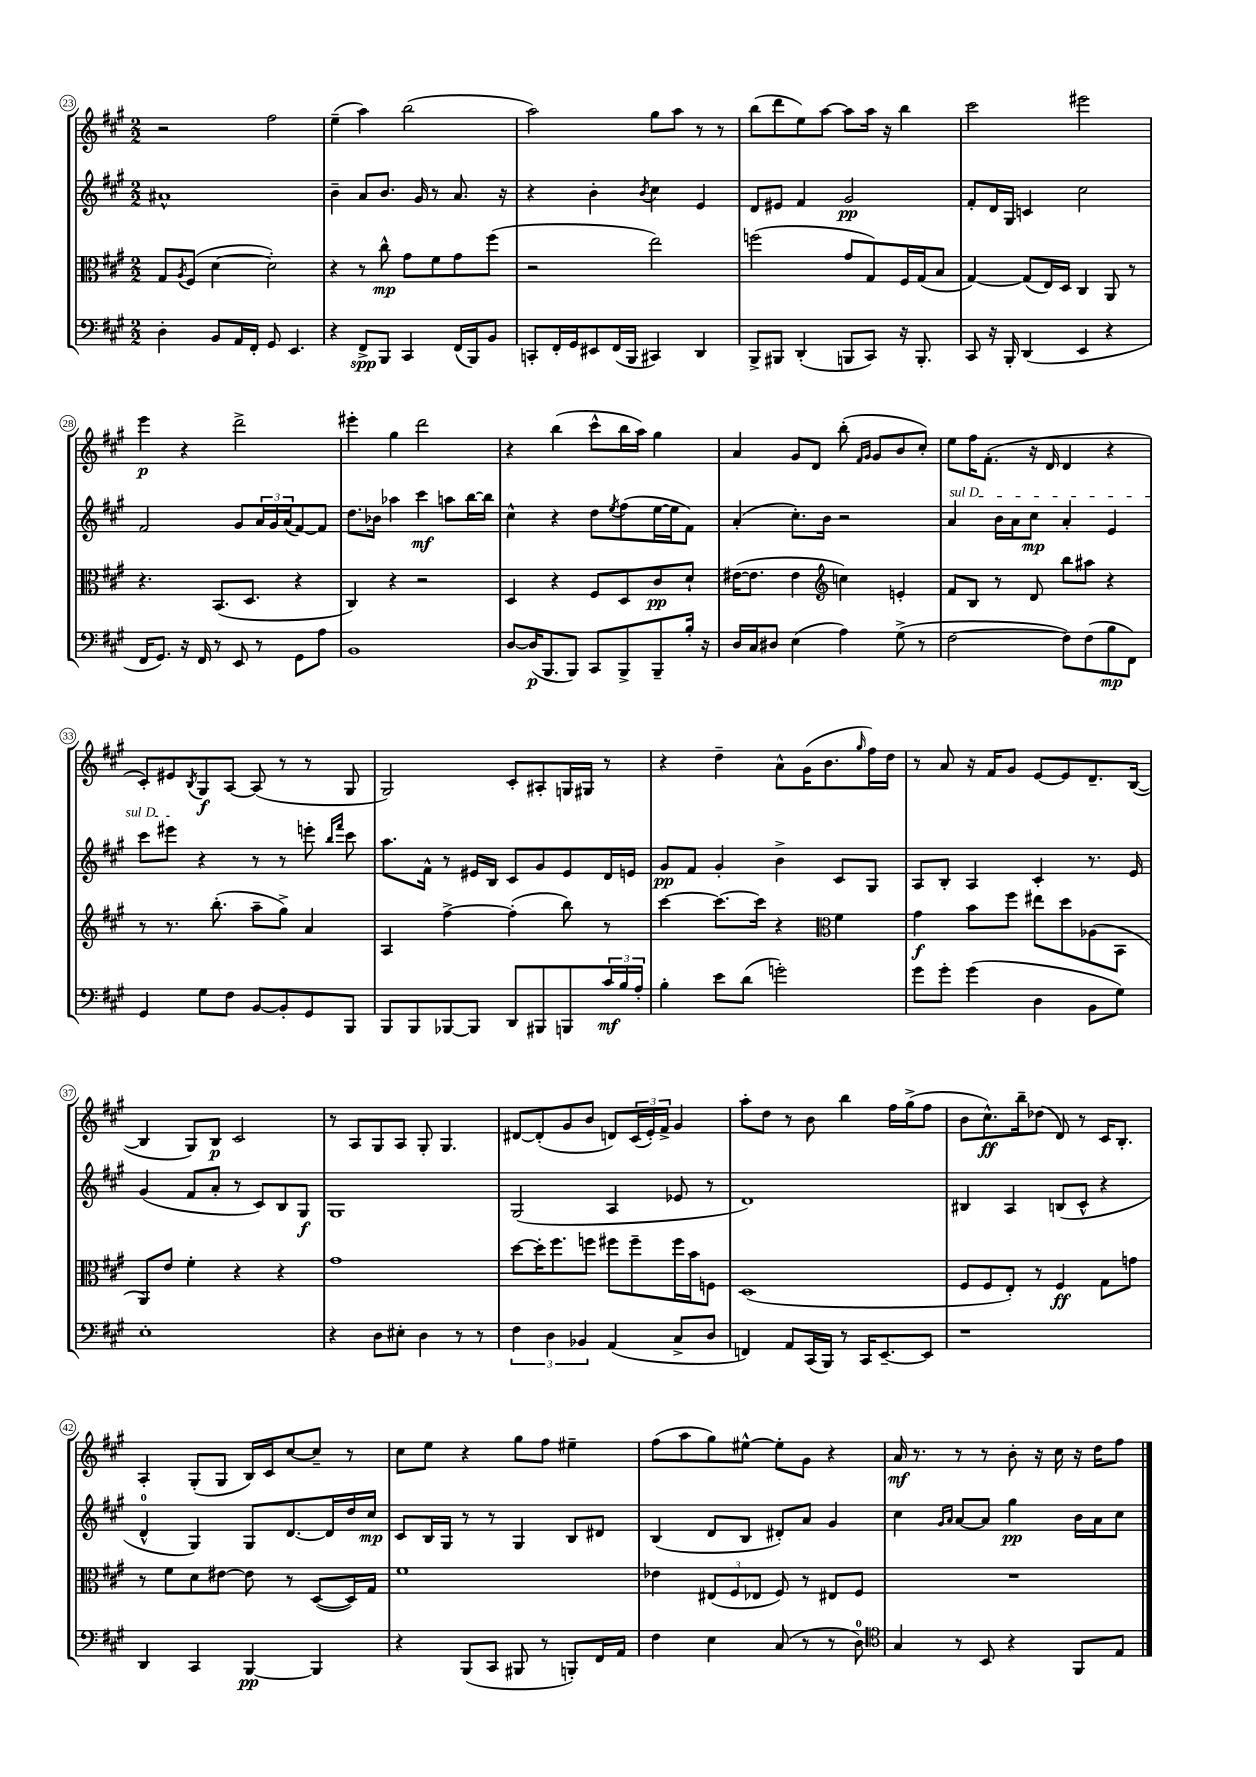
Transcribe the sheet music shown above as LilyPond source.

<<
\new StaffGroup <<
\new Staff = "s0" {
    \clef treble \key a \major \numericTimeSignature \time 2/2
    r2 fis''2 |
    e''4--( a''4) b''2( |
    a''2) gis''8 a''8 r8 r8 |
    b''8( d'''8 e''8) a''8~ a''8 a''16 r16 b''4 |
    cis'''2 eis'''2 |
    e'''4\p r4 d'''2-> |
    eis'''4-. gis''4 d'''2 |
    r4 b''4( cis'''8-^ b''16 a''16) gis''4 |
    a'4 gis'8 d'8 b''8-.( \grace { fis'16 gis'16 } gis'8 b'8 cis''8-.) |
    e''8 fis''16 fis'8.-.( r16 d'16 d'4 r4 |
    cis'8-.) eis'8 \acciaccatura { b8 } gis8\f a8~ a8( r8 r8 gis8 |
    gis2) cis'8-. ais8-. g16 gis16 r8 |
    r4 d''4-- a'8-^ gis'16( b'8. \grace { gis''16 } fis''16) d''16 |
    r8 a'8 r16 fis'16 gis'8 e'8~ e'8 d'8.-- b16~( |
    b4 gis8) b8\p cis'2 |
    r8 a8 gis8 a8 gis8-. gis4. |
    dis'8~ dis'8-.( gis'8 b'8 d'8) \tuplet 3/2 { cis'16( e'16-.) fis'16-> } gis'4 |
    a''8-. d''8 r8 b'8 b''4 fis''16 gis''16->( fis''8 |
    b'8 cis''8.-^\ff) b''16-- des''8( d'8) r8 cis'16 b8.-. |
    a4-. gis8-.( gis8 b16) cis'16 cis''8~ cis''8-- r8 |
    cis''8 e''8 r4 gis''8 fis''8 eis''4-- |
    fis''8( a''8 gis''8) eis''8~-^ eis''8-. gis'8 r4 |
    a'16\mf r8. r8 r8 b'8-. r16 cis''16 r16 d''16 fis''8 \bar "|." |
}
\new Staff = "s1" {
    \clef treble \key a \major \numericTimeSignature \time 2/2
    ais'1-^ |
    b'4-- a'8 b'8. gis'16 r8 a'8. r16 |
    r4 b'4-. \acciaccatura { b'8 } cis''4 e'4 |
    d'8 eis'8 fis'4 gis'2\pp |
    fis'8-. d'16 gis16 c'4 cis''2 |
    fis'2 gis'8 \tuplet 3/2 { a'16 gis'16 a'16( } fis'8~) fis'8 |
    d''8. bes'16 aes''4 cis'''4\mf a''8 b''16~ b''16 |
    cis''4-^ r4 d''8 \acciaccatura { e''8 } fis''8( e''16~ e''16 fis'8) |
    a'4-.( cis''8.-.) b'16 r2 |
    \once \override TextSpanner.bound-details.left.text = \markup { \italic "sul D" } a'4\startTextSpan b'16 a'16 cis''8\mp a'4-. e'4 |
    cis'''8 eis'''8\stopTextSpan r4 r8 r8 e'''8-. \grace { b''16 fis'''16 } cis'''8 |
    a''8. fis'16-^ r8 eis'16 b16 cis'8 gis'8 eis'8 d'16 e'16 |
    gis'8\pp fis'8 gis'4-. b'4-> cis'8 gis8 |
    a8 b8-. a4 cis'4-. r8. e'16 |
    gis'4( fis'8 a'8-. r8 cis'8) b8 gis8\f |
    gis1 |
    gis2( a4 ees'8 r8 |
    d'1) |
    bis4 a4 b8( cis'8-^ r4 |
    d'4-0-^ gis4) gis8 d'8.~ d'16 d''16 cis''16\mp |
    cis'8 b16 gis16 r8 r8 gis4 b8 dis'8 |
    b4( d'8 b8 dis'8-.) a'8 gis'4 |
    cis''4 \grace { gis'16 a'16 } a'8~ a'8 gis''4\pp b'16 a'16 cis''8 \bar "|." |
}
\new Staff = "s2" {
    \clef alto \key a \major \numericTimeSignature \time 2/2
    gis8 \acciaccatura { a8 } fis8( d'4~ d'2-.) |
    r4 r8 cis''8-^\mp gis'8 fis'8 gis'8 fis''8( |
    r2 e''2) |
    f''2( gis'8 gis8) fis16 gis16( b8 |
    gis4~) gis8( e16) d16 cis4 a,8 r8 |
    r4. b,8.( d8. r4 |
    cis4) r4 r2 |
    d4 r4 fis8 d8 cis'8\pp d'8-! |
    eis'16~( eis'8. eis'4 \clef treble c''4) e'4-. |
    fis'8 b8 r8 d'8 b''8 ais''8 r4 |
    r8 r8. b''8.-.( a''8-- gis''8->) a'4 |
    a4 fis''4~-> fis''4-.( b''8) r8 |
    cis'''4~ cis'''8.~ cis'''16 r4 \clef alto fis'4 |
    gis'4\f b'8 fis''8 eis''8 d''8 aes8( b,8 |
    a,8) e'8 fis'4-. r4 r4 |
    gis'1 |
    d''8~ d''16-. fis''8. f''8 fis''8 fis''8-- fis''16 b'16 f8 |
    d1( |
    fis8 fis8 e8-.) r8 fis4\ff gis8 g'8 |
    r8 fis'8 d'8 eis'8~ eis'8 r8 d8~( d16) gis16 |
    fis'1 |
    ees'4 \tuplet 3/2 { eis8( fis8 ees8 } fis8) r8 eis8 fis8 |
    R1 \bar "|." |
}
\new Staff = "s3" {
    \clef bass \key a \major \numericTimeSignature \time 2/2
    d4-. b,8 a,16 fis,16-. gis,8 e,4. |
    r4 fis,8->\spp b,,8 cis,4 fis,16( b,,16) b,8 |
    c,8-. fis,16-. gis,16 eis,8 fis,16( b,,16 cis,4) d,4 |
    b,,8-> bis,,8 d,4-.( b,,8 cis,8) r16 b,,8.-. |
    cis,8 r16 b,,16-. d,4( e,4 r4 |
    fis,16 gis,8.) r16 fis,16 r8 e,8 r8 gis,8 a8 |
    b,1 |
    d8~ d16\p( b,,8. b,,8) cis,8 b,,8-> b,,8-- b16-. r16 |
    d16 cis16 dis8 e4( a4) gis8->( r8 |
    fis2~ fis8) fis8( b8\mp fis,8) |
    gis,4 gis8 fis8 b,8~ b,8-. gis,8 b,,8 |
    b,,8 b,,8 bes,,8~ bes,,8 d,8 bis,,8 b,,8 \tuplet 3/2 { cis'16\mf b16 a16-. } |
    b4-. e'8 d'8( g'2-.) |
    gis'8 gis'8-. gis'4( d4 b,8 gis8) |
    e1-. |
    r4 d8 eis8-. d4 r8 r8 |
    \tuplet 3/2 { fis4 d4 bes,4 } a,4( cis8-> d8 |
    f,4) a,8 cis,16( b,,16) r8 cis,16 e,8.~-- e,8 |
    r1 |
    d,4 cis,4 b,,4~\pp b,,4 |
    r4 b,,8( cis,8 bis,,8 r8 b,,8-.) fis,16 a,16 |
    fis4 e4 cis8( r8 r8 d8-0) |
    \clef tenor gis4 r8 b,8 r4 fis,8 e8 \bar "|." |
}
>>
>>
\layout { \context { \Score currentBarNumber = #23 \override BarNumber.stencil = #(make-stencil-circler 0.1 0.3 ly:text-interface::print) } }
